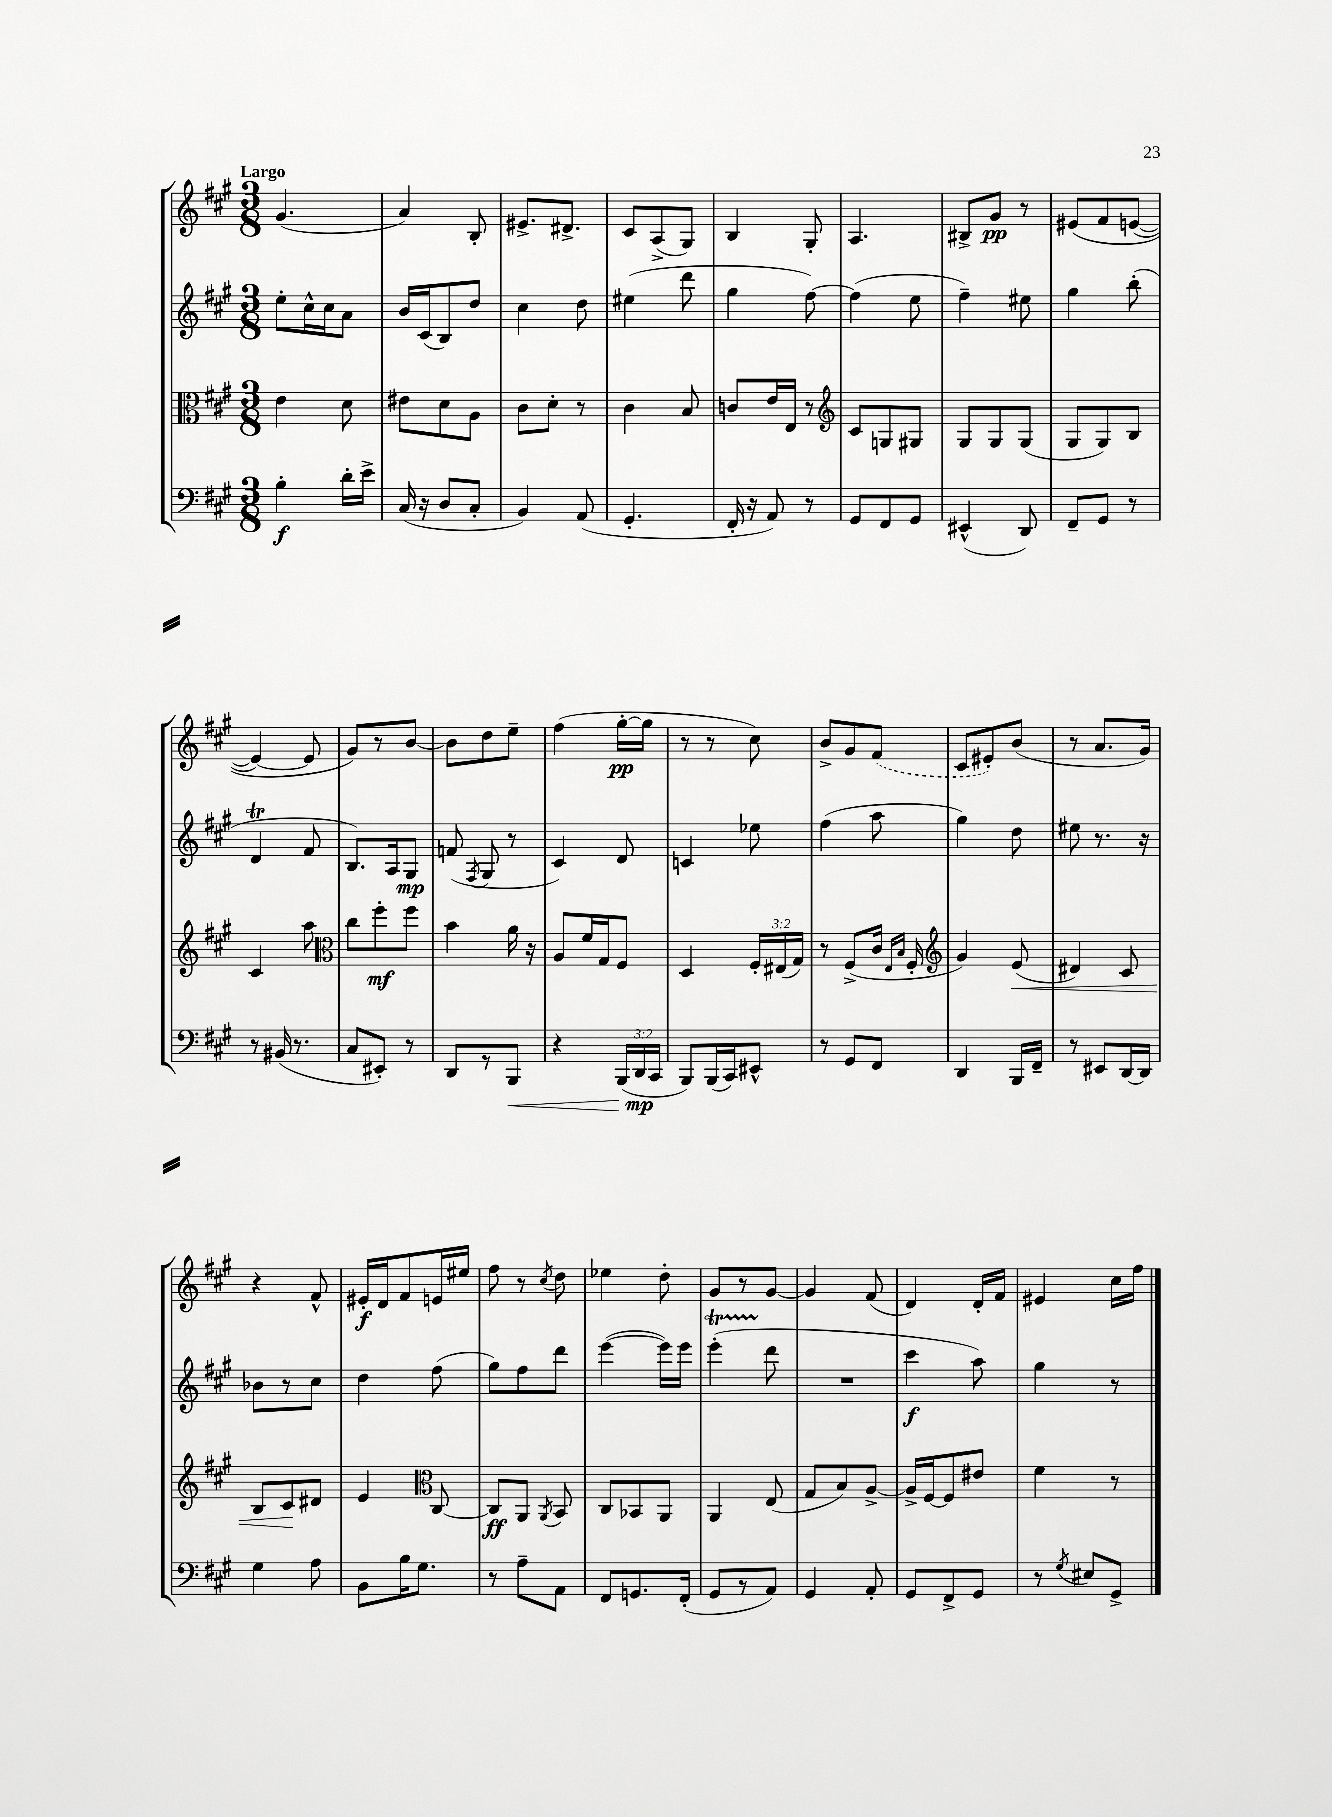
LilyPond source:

<<
\new StaffGroup <<
\new Staff = "s0" {
    \clef treble \key a \major \numericTimeSignature \time 3/8 \tempo "Largo"
    \autoBeamOff gis'4.( |
    a'4) b8-. |
    eis'8.[-> dis'8.]-> |
    cis'8[ a8->( gis8]) |
    b4 gis8-. |
    a4. |
    bis8[-> gis'8]\pp r8 |
    eis'8[\( fis'8 e'8]~( |
    e'4~) e'8 |
    gis'8[\) r8 b'8]~ |
    b'8[ d''8 e''8]-- |
    fis''4( gis''16[~-.\pp gis''16] |
    r8 r8 cis''8) |
    b'8[-> gis'8 \once \slurDashed fis'8]( |
    cis'8[ eis'8-.) b'8]( |
    r8 a'8.[ gis'16]) |
    r4 fis'8-^ |
    eis'16[-.\f d'16 fis'8 e'16 eis''16] |
    fis''8 r8 \acciaccatura { cis''8 } d''8 |
    ees''4 d''8-. |
    gis'8[ r8 gis'8]~ |
    gis'4 fis'8( |
    d'4) d'16[-. fis'16] |
    eis'4 cis''16[ fis''16] \bar "|." |
}
\new Staff = "s1" {
    \clef treble \key a \major \numericTimeSignature \time 3/8
    \autoBeamOff e''8[-. cis''16-^ cis''16 a'8] |
    b'16[ cis'16( b8) d''8] |
    cis''4 d''8 |
    eis''4( d'''8 |
    gis''4 fis''8~) |
    fis''4( e''8 |
    fis''4--) eis''8 |
    gis''4 b''8-.( |
    d'4\trill fis'8 |
    b8.[) a16 gis8]\mp |
    f'8( \acciaccatura { fis8 } gis8 r8 |
    cis'4) d'8 |
    c'4 ees''8 |
    fis''4( a''8 |
    gis''4) d''8 |
    eis''8 r8. r16 |
    bes'8[ r8 cis''8] |
    d''4 fis''8( |
    gis''8[) fis''8 d'''8] |
    e'''4~( e'''16[) e'''16] |
    e'''4-.\startTrillSpan( d'''8\stopTrillSpan |
    R4. |
    cis'''4\f a''8) |
    gis''4 r8 \bar "|." |
}
\new Staff = "s2" {
    \clef alto \key a \major \numericTimeSignature \time 3/8 \override Staff.TupletNumber.text = #tuplet-number::calc-fraction-text
    \autoBeamOff e'4 d'8 |
    eis'8[ d'8 a8] |
    cis'8[ d'8]-. r8 |
    cis'4 b8 |
    c'8[ e'16 e16] r8 |
    \clef treble cis'8[ g8 gis8] |
    gis8[ gis8 gis8]( |
    gis8[ gis8) b8] |
    cis'4 a''8 |
    \clef alto cis''8[ fis''8-.\mf fis''8] |
    b'4 a'16 r16 |
    a8[ fis'16 gis16 fis8] |
    d4 \tuplet 3/2 { fis16[-. eis16( gis16]) } |
    r8 fis8[->( cis'16] \grace { e16[ b16] } fis16-. |
    \clef treble gis'4) e'8\<( |
    dis'4) cis'8 |
    b8[ cis'8\! dis'8] |
    e'4 \clef alto cis8~ |
    cis8[\ff a,8] \acciaccatura { a,8 } b,8 |
    cis8[ bes,8 a,8] |
    a,4 e8( |
    gis8[ b8) a8]~-> |
    a16[-> fis16~ fis8 eis'8] |
    fis'4 r8 \bar "|." |
}
\new Staff = "s3" {
    \clef bass \key a \major \numericTimeSignature \time 3/8 \override Staff.TupletNumber.text = #tuplet-number::calc-fraction-text
    \autoBeamOff b4-.\f d'16[-. e'16]-> |
    cis16( r16 d8[ cis8]-. |
    b,4) a,8( |
    gis,4.-. |
    fis,16-. r16 a,8) r8 |
    gis,8[ fis,8 gis,8] |
    eis,4-^( d,8) |
    fis,8[-- gis,8] r8 |
    r8 bis,16( r8. |
    cis8[ eis,8]-.) r8 |
    d,8[ r8 b,,8]\< |
    r4 \tuplet 3/2 { b,,16[( d,16\mp\! cis,16] } |
    b,,8[) b,,16( cis,16) eis,8]-^ |
    r8 gis,8[ fis,8] |
    d,4 b,,16[ fis,16]-- |
    r8 eis,8[ d,16~ d,16] |
    gis4 a8 |
    b,8[ b16 gis8.] |
    r8 a8[-- a,8] |
    fis,8[ g,8. fis,16]-.( |
    gis,8[ r8 a,8]) |
    gis,4 a,8-. |
    gis,8[ fis,8-> gis,8] |
    r8 \acciaccatura { gis8 } eis8[ gis,8]-> \bar "|." |
}
>>
>>
\layout { \context { \Score \remove "Bar_number_engraver" } }
